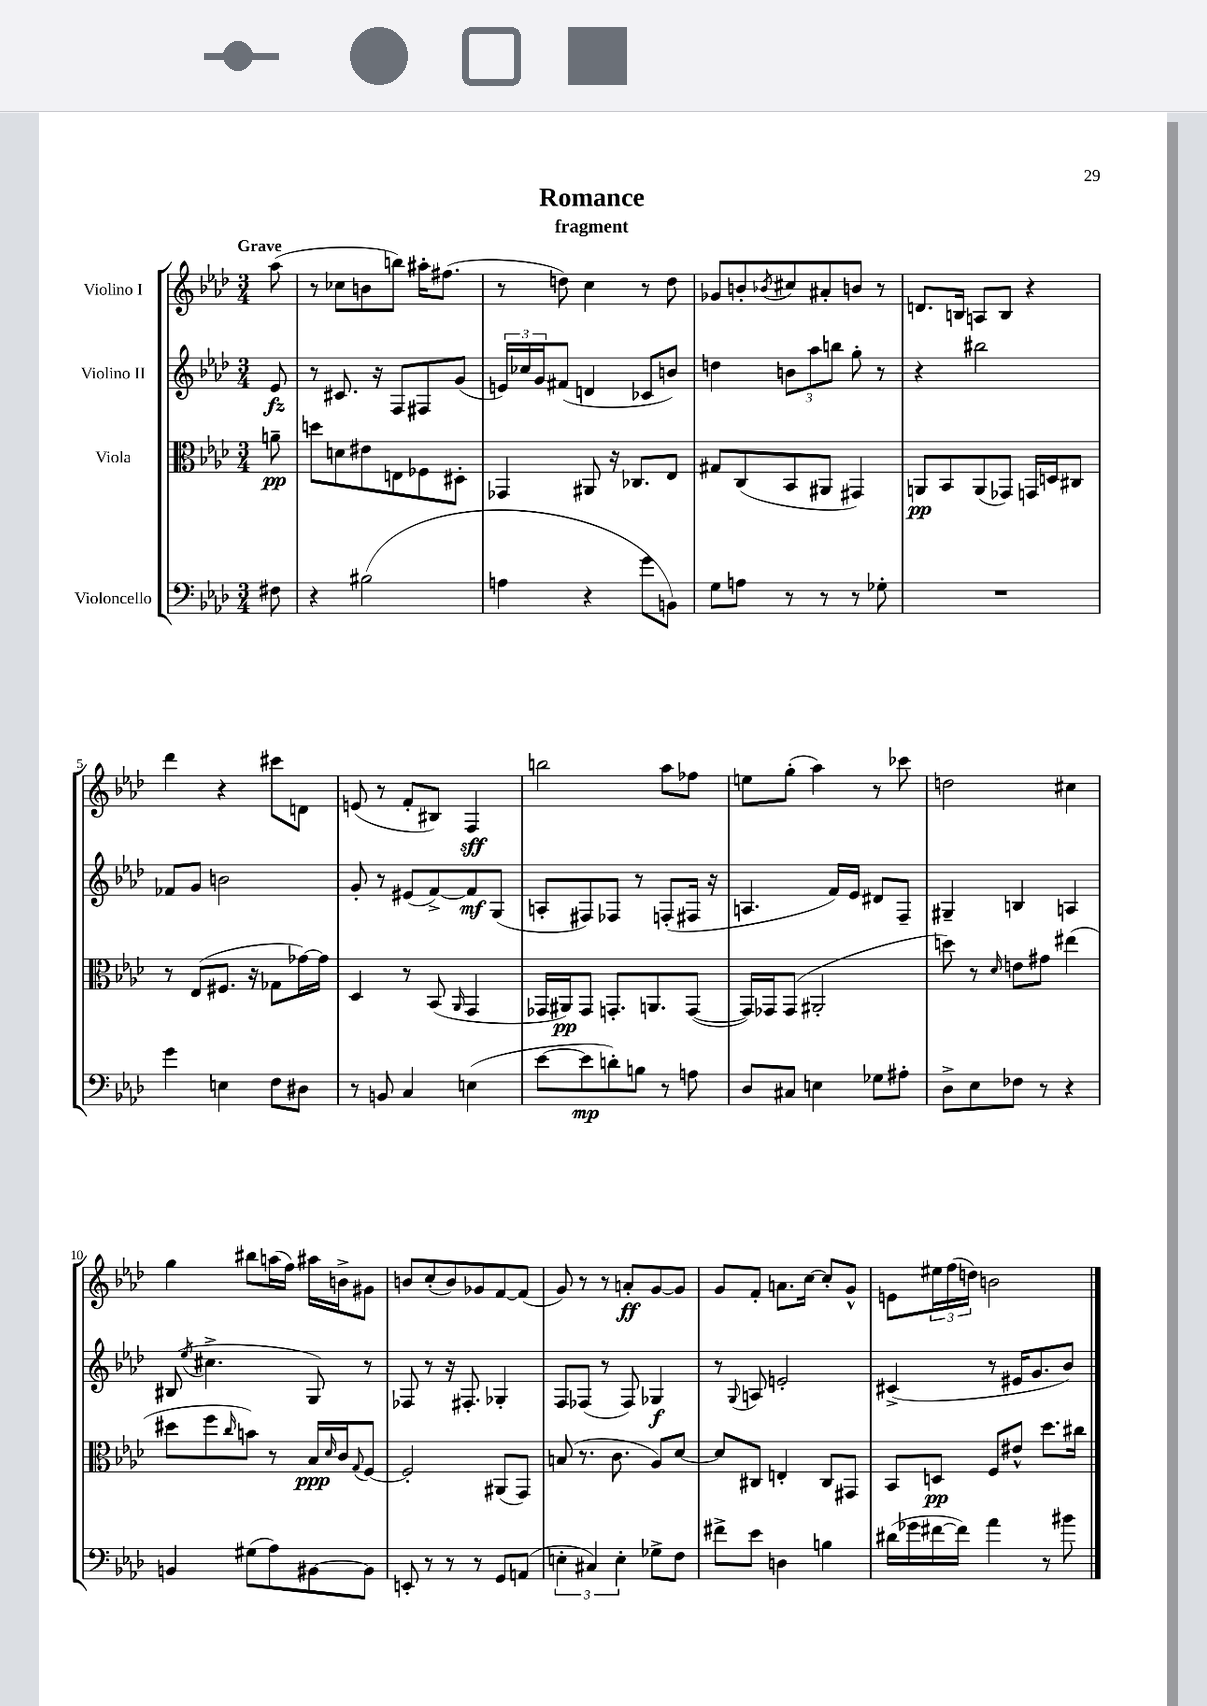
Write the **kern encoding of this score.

**kern	**dynam	**kern	**dynam	**kern	**dynam	**kern	**dynam
*part4	*part4	*part3	*part3	*part2	*part2	*part1	*part1
*staff4	*staff4	*staff3	*staff3	*staff2	*staff2	*staff1	*staff1
*I"Violoncello	*	*I"Viola	*	*I"Violino II	*	*I"Violino I	*
*clefF4	*	*clefC3	*	*clefG2	*	*clefG2	*
*k[b-e-a-d-]	*	*k[b-e-a-d-]	*	*k[b-e-a-d-]	*	*k[b-e-a-d-]	*
*M3/4	*	*M3/4	*	*M3/4	*	*M3/4	*
=	=	=	=	=	=	=	=
!	!	!	!	!	!	!LO:TX:a:B:t=Grave	!
8F#X\	.	8an~\	pp	8e-/	fz	(8aa-\	.
=1	=1	=1	=1	=1	=1	=1	=1
4r	.	8ddn\L	.	8r	.	8r	.
.	.	8dn\	.	8.c#X/	.	8cc-X\L	.
(2B#X\	.	8e#X\	.	.	.	8bn\	.
.	.	.	.	16r	.	.	.
.	.	8En\	.	8F/L	.	8bbn\J)	.
.	.	8F-X\	.	8F#X/	.	16aa#X'\KL	.
.	.	.	.	.	.	(8.ff#X\J	.
.	.	8D#X'\J	.	(8g/J	.	.	.
=2	=2	=2	=2	=2	=2	=2	=2
4An\	.	4GG-X/	.	24en/LL)	.	8r	.
.	.	.	.	24cc-X/	.	.	.
.	.	.	.	24g/J	.	.	.
.	.	.	.	(8f#X/J	.	8ddn\)	.
4r	.	8AA#X/	.	4dn/	.	4cc\	.
.	.	16r	.	.	.	.	.
.	.	8.C-X/L	.	.	.	.	.
8g\L	.	.	.	8c-X/L	.	8r	.
8BBn\J)	.	8E-/J	.	8bn/J)	.	8dd\	.
=3	=3	=3	=3	=3	=3	=3	=3
8G\L	.	8G#X/L	.	4ddn\	.	8g-X/L	.
8An\J	.	(8C/	.	.	.	8bn'/	.
.	.	.	.	.	.	8qb-X/	.
8r	.	8BB-/	.	12bn\L	.	8cc#X/	.
.	.	.	.	12aa-\	.	.	.
8r	.	8AA#X/J	.	.	.	8a#X'/	.
.	.	.	.	12bbn\J	.	.	.
8r	.	4GG#X/)	.	8gg'\	.	8bn/J	.
8G-X'\	.	.	.	8r	.	8r	.
=4	=4	=4	=4	=4	=4	=4	=4
2.r	.	8AAn/L	pp	4r	.	8.dn/L	.
.	.	8BB-/	.	.	.	.	.
.	.	.	.	.	.	16Bn/Jk	.
.	.	(8AA/	.	2bb#X\	.	8An/L	.
.	.	8GG-X/J)	.	.	.	8B/J	.
.	.	16GGn/LL	.	.	.	4r	.
.	.	16Dn/J	.	.	.	.	.
.	.	8C#X/J	.	.	.	.	.
!!LO:LB:g=z
=5	=5	=5	=5	=5	=5	=5	=5
4g\	.	8r	.	8f-X/L	.	4ddd-\	.
.	.	(8E-/L	.	8g/J	.	.	.
4En\	.	8.F#X/J	.	2bn\	.	4r	.
.	.	16r	.	.	.	.	.
8F\L	.	8G-X\L	.	.	.	8ccc#X\L	.
8D#X\J	.	[16g-X\L)	.	.	.	8dn\J	.
.	.	16g-\JJ]	.	.	.	.	.
=6	=6	=6	=6	=6	=6	=6	=6
8r	.	4D-/	.	8g'/	.	(8en/	.
8BBn/	.	.	.	8r	.	8r	.
4C/	.	8r	.	(8e#X/L	.	8f'/L	.
.	.	(8BB-/	.	[8f^/)	.	8B#X/J)	.
.	.	16qqAA-/	.	.	.	.	.
(4En\	.	4GG/	.	8f/]	mf	4F/	sff
.	.	.	.	(8G/J	.	.	.
=7	=7	=7	=7	=7	=7	=7	=7
[8e-\L	.	16GG-X/LL	.	8An'/L	.	2bbn\	.
.	.	16AA#X/J)	pp	.	.	.	.
8e-\]	mp	8GG-/J	.	8F#X/)	.	.	.
8dn'\)	.	8.GGn'/L	.	8F-X/J	.	.	.
8Bn\J	.	.	.	8r	.	.	.
.	.	8.AAn/	.	.	.	.	.
8r	.	.	.	(8Fn'/L	.	8aa-\L	.
8An\	.	([8GG/J	.	16F#X/Jk	.	8ff-X\J	.
.	.	.	.	16r	.	.	.
=8	=8	=8	=8	=8	=8	=8	=8
8D-/L	.	16GG/LL])	.	4.An/	.	8een\L	.
.	.	16GG-X/J	.	.	.	.	.
8C#X/J	.	(8GG-/J	.	.	.	(8gg'\J	.
4En\	.	2AA#X'/	.	.	.	4aa-\)	.
.	.	.	.	16f/LL)	.	.	.
.	.	.	.	16e-/JJ	.	.	.
8G-X\L	.	.	.	8d#X/L	.	8r	.
8A#X'\J	.	.	.	8F~/J	.	8ccc-X\	.
=9	=9	=9	=9	=9	=9	=9	=9
8D-^\L	.	8ddn\)	.	4G#X~/	.	2ddn\	.
8E-\	.	8r	.	.	.	.	.
.	.	16qqd-/	.	.	.	.	.
8F-X\J	.	8en\L	.	4Bn/	.	.	.
8r	.	8g#X\J	.	.	.	.	.
4r	.	(4ee#X\	.	4An/	.	4cc#X\	.
!!LO:LB:g=z
=10	=10	=10	=10	=10	=10	=10	=10
4BBn/	.	8dd#X\L	.	(8B#X/	.	4gg\	.
.	.	.	.	8qee-/	.	.	.
.	.	8ff\	.	4.cc#X^\	.	.	.
.	.	16qqcc/	.	.	.	.	.
(8G#X\L	.	8bn\J)	.	.	.	8bb#X\L	.
8A-\)	.	8r	.	.	.	(16aan\L	.
.	.	.	.	.	.	16ff\JJ)	.
[8BB#X\	.	16B-/LL	ppp	8G/)	.	16aa#X\LL	.
.	.	16qqd-/	.	.	.	.	.
.	.	16c/J	.	.	.	16bn^\J	.
.	.	8qqG/	.	.	.	.	.
8BB#\J]	.	[8F/J	.	8r	.	8g#X\J	.
=11	=11	=11	=11	=11	=11	=11	=11
8EEn'/	.	2F'/]	.	8F-X/	.	8bn/L	.
8r	.	.	.	8r	.	(8cc'/	.
8r	.	.	.	16r	.	8b/)	.
.	.	.	.	8.F#X'/	.	.	.
8r	.	.	.	.	.	8g-X/	.
8GG/L	.	(8AA#X/L	.	4G-X'/	.	[8f/	.
(8AAn/J	.	8GG/J)	.	.	.	(8f/J]	.
=12	=12	=12	=12	=12	=12	=12	=12
6En'\	.	(8Bn/	.	8F/L	.	8g/)	.
.	.	8.r	.	(8F-X/J	.	8r	.
6C#X/)	.	.	.	.	.	.	.
.	.	.	.	8r	.	8r	.
.	.	8.c\	.	.	.	.	.
6E'\	.	.	.	.	.	.	.
.	.	.	.	8F-/)	.	8an'/L	ff
8G-X^\L	.	8A-/L)	.	4G-X/	f	[8g/	.
8F\J	.	[8d-/J	.	.	.	8g/J]	.
=13	=13	=13	=13	=13	=13	=13	=13
8f#X^\L	.	8d-/L]	.	8r	.	8g/L	.
.	.	.	.	8qqG/	.	.	.
8e-\J	.	8C#X/J	.	8An/	.	8f'/J	.
4Dn\	.	4En'/	.	2en'/	.	8.an\L	.
.	.	.	.	.	.	[16cc\Jk	.
4Bn\	.	8C#/L	.	.	.	8cc'/L]	.
.	.	8GG#X/J	.	.	.	8g^^/J	.
=14	=14	=14	=14	=14	=14	=14	=14
(16d#X\LL	.	8BB-/L	.	(4c#X^/	.	8en\L	.
16g-X\	.	.	.	.	.	.	.
[16f#X\	.	8Dn/J	pp	.	.	24ee#X\L	.
.	.	.	.	.	.	(24ff\	.
16f#\JJ])	.	.	.	.	.	.	.
.	.	.	.	.	.	24ddn\JJ)	.
4a-\	.	8F/L	.	8r	.	2bn\	.
.	.	8e#X^^/J	.	16e#X/KL	.	.	.
.	.	.	.	8.g/	.	.	.
8r	.	8.dd-\L	.	.	.	.	.
8b#X\	.	.	.	8b-/J)	.	.	.
.	.	16cc#X\Jk	.	.	.	.	.
==	==	==	==	==	==	==	==
*-	*-	*-	*-	*-	*-	*-	*-
